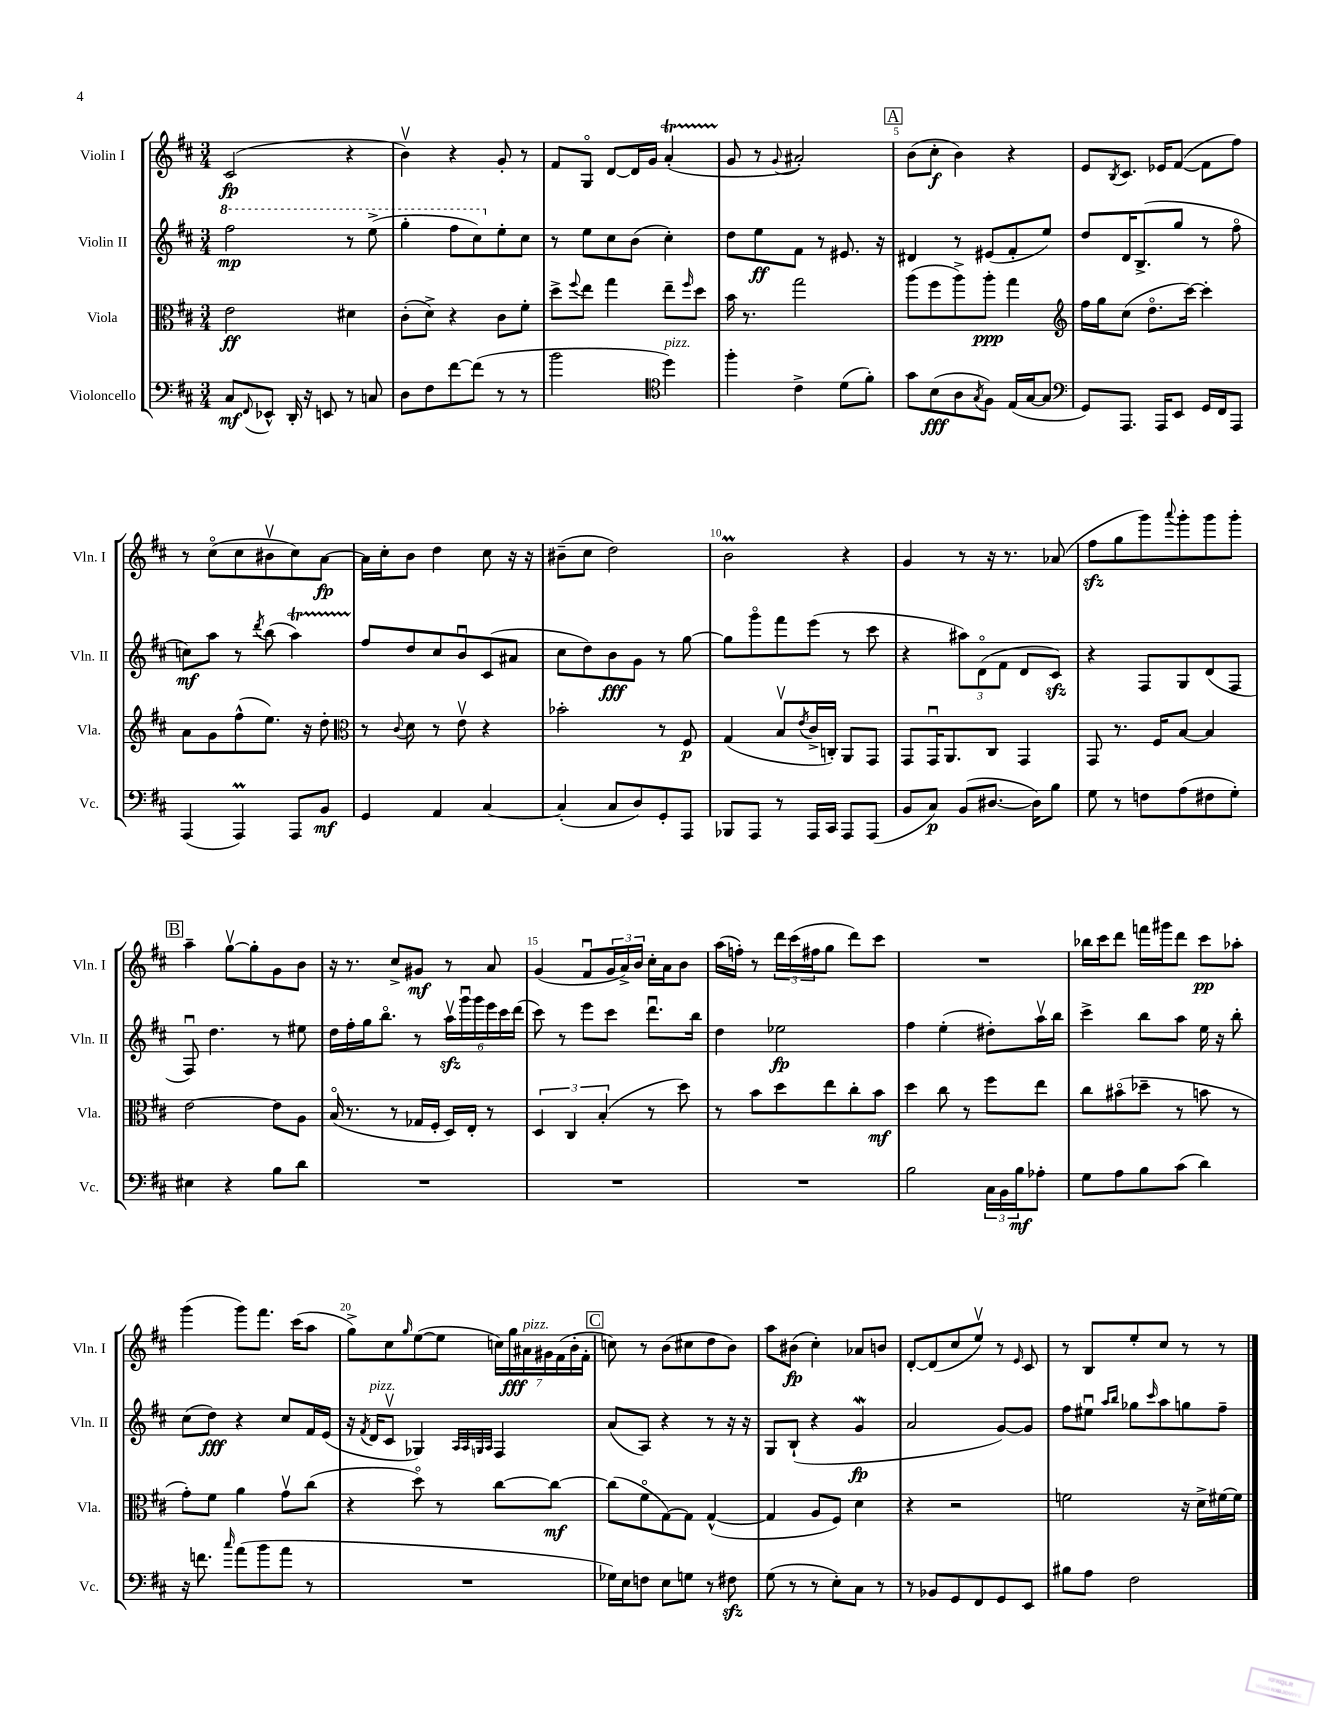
<<
\new StaffGroup <<
\new Staff = "s0" \with { instrumentName = "Violin I" shortInstrumentName = "Vln. I" } {
    \clef treble \key d \major \numericTimeSignature \time 3/4
    cis'2\fp( r4 |
    b'4\upbow) r4 g'8-. r8 |
    fis'8 g8\flageolet d'8~ d'16 g'16 a'4-.\startTrillSpan( |
    g'8\stopTrillSpan r8 \appoggiatura { g'8 } ais'2-.) |
    \mark \markup { \box "A" } b'8( cis''8-.\f b'4) r4 |
    e'8 \acciaccatura { b8 } cis'8. ees'16 fis'8~( fis'8 fis''8) |
    r8 cis''8\flageolet( cis''8 bis'8\upbow cis''8) a'8~\fp |
    a'16 cis''16-. b'8 d''4 cis''8 r16 r16 |
    bis'8--( cis''8 d''2) |
    b'2\prall r4 |
    g'4 r8 r16 r8. aes'8( |
    fis''8\sfz g''8 g'''8) \appoggiatura { a'''8 } g'''8-. g'''8 g'''8-. |
    \mark \markup { \box "B" } a''4-- g''8~\upbow g''8-. g'8 b'8 |
    r16 r8. cis''8-> gis'8\mf r8 a'8 |
    g'4( fis'8\downbow \tuplet 3/2 { g'16 a'16->) b'16 } cis''16-. a'16 b'8 |
    a''16( f''16-.) r8 \tuplet 3/2 { d'''16 cis'''16( fis''16 } g''8 d'''8) cis'''8 |
    R2. |
    bes''16 cis'''16 d'''8 f'''16 gis'''16 d'''8 cis'''8\pp aes''8-. |
    g'''4( g'''8) fis'''8. cis'''16( a''8 |
    g''8->) cis''8 \grace { g''16 } e''8~( e''8 \tuplet 7/4 { c''16) g''16\fff ais'16^\markup { \italic "pizz." } gis'16 fis'16( b'16-. fis'16-. } |
    \mark \markup { \box "C" } c''8) r8 b'8( cis''8 d''8 b'8) |
    a''8 bis'8\fp( cis''4-.) aes'8 b'8 |
    d'8~-. d'8( cis''8 e''8\upbow) r8 \grace { e'16 } cis'8 |
    r8 b8 e''8-. cis''8 r8 r8 \bar "|." |
}
\new Staff = "s1" \with { instrumentName = "Violin II" shortInstrumentName = "Vln. II" } {
    \clef treble \key d \major \numericTimeSignature \time 3/4
    \ottava #1 fis'''2\mp r8 e'''8->( |
    g'''4-. fis'''8 cis'''8) \ottava #0 e''8-. cis''8 |
    r8 e''8 cis''8 b'8( cis''4-.) |
    d''8 e''8\ff fis'8 r8 eis'8. r16 |
    \mark \markup { \box "A" } dis'4 r8 eis'8( fis'8-. e''8) |
    d''8 d'16 b8.->( g''8 r8 fis''8\flageolet |
    c''8\mf) a''8 r8 \acciaccatura { d'''8 } b''8( a''4\startTrillSpan) |
    fis''8\stopTrillSpan d''8 cis''8 b'8\downbow cis'8( ais'8 |
    cis''8 d''8) b'8\fff g'8 r8 g''8~ |
    g''8 g'''8\flageolet fis'''8 e'''8( r8 cis'''8 |
    r4 \tuplet 3/2 { ais''8) d'8\flageolet( fis'8 } d'8 cis'8\sfz) |
    r4 fis8 g8 d'8( fis8 |
    \mark \markup { \box "B" } fis8\downbow) d''4. r8 eis''8 |
    d''16 fis''16-. g''16 b''8.\flageolet r8 \tuplet 6/4 { a''16\upbow\sfz g'''16\downbow g'''16 e'''16 cis'''16 d'''16( } |
    cis'''8) r8 e'''8 cis'''8 d'''8.\downbow b''16 |
    d''4 ees''2\fp |
    fis''4 e''4-.( dis''8-.) a''16\upbow b''16 |
    cis'''4-> b''8 a''8 e''16 r16 b''8-. |
    cis''8( d''8\fff) r4 cis''8 fis'16 e'16( |
    r16 \acciaccatura { fis'8 } d'16^\markup { \italic "pizz." } cis'8\upbow ges4) \grace { a32 a32 g32 a32 } fis4 |
    \mark \markup { \box "C" } a'8( a8) r4 r8 r16 r16 |
    g8 b8-!( r4 g'4\mordent\fp |
    a'2 g'8~) g'8 |
    fis''8 eis''8\downbow \grace { a''16 b''16 } ges''8 \grace { cis'''16 } a''8 g''8 fis''8-- \bar "|." |
}
\new Staff = "s2" \with { instrumentName = "Viola" shortInstrumentName = "Vla." } {
    \clef alto \key d \major \numericTimeSignature \time 3/4
    e'2\ff dis'4 |
    cis'8-.( d'8->) r4 cis'8 fis'8-. |
    d''8-> \appoggiatura { fis''8 } e''8 g''4 e''8-- \grace { fis''16 } d''8 |
    b'16 r8. g''2 |
    \mark \markup { \box "A" } a''8( fis''8 a''8->) a''8-.\ppp g''4 |
    \clef treble fis''16 g''16 cis''8( d''8.\flageolet cis'''16~) cis'''4-. |
    a'8 g'8 fis''8-^( e''8.) r16 d''8-. |
    \clef alto r8 \appoggiatura { cis'8 } d'8 r8 e'8\upbow r4 |
    bes'2-. r8 fis8\p |
    g4( b8\upbow \acciaccatura { e'8 } cis'16-> c16-.) a,8 g,8 |
    g,8 g,16\downbow a,8. cis8 g,4 |
    g,8 r8. fis16 b8~ b4 |
    \mark \markup { \box "B" } e'2~ e'8 a8 |
    b16\flageolet( r8. r8 ges16 fis16-. d16) e16-. r8 |
    \tuplet 3/2 { d4 cis4 b4-.( } r8 d''8) |
    r8 b'8 d''8 e''8 cis''8-. b'8\mf |
    d''4 cis''8 r8 fis''8 e''8 |
    cis''8 bis'8\flageolet( des''8-- r8 b'8 r8 |
    g'8-.) fis'8 a'4 g'8\upbow cis''8( |
    r4 d''8\flageolet) r8 cis''8~ cis''8~\mf |
    \mark \markup { \box "C" } cis''8( fis'8\flageolet g8~) g8 g4~-^( |
    g4 a8 fis8) d'4 |
    r4 r2 |
    f'2 r16 d'16-> fis'16~ fis'16 \bar "|." |
}
\new Staff = "s3" \with { instrumentName = "Violoncello" shortInstrumentName = "Vc." } {
    \clef bass \key d \major \numericTimeSignature \time 3/4
    cis8\mf \appoggiatura { fis,8 } ees,8-^ d,16-. r16 e,8 r8 c8 |
    d8 fis8 fis'8~ fis'8( r8 r8 |
    b'2 \clef tenor d''4^\markup { \italic "pizz." }) |
    fis''4-. cis'4-> d'8( fis'8-.) |
    \mark \markup { \box "A" } g'8 b8\fff( a8 \acciaccatura { g8 } fis8) e16( g16~ g8 |
    \clef bass g,8) a,,8. a,,16 e,8 g,16 fis,16 a,,8 |
    a,,4( a,,4\prall) a,,8 b,8\mf |
    g,4 a,4 cis4~ |
    cis4-.( cis8 d8) g,8-. a,,8 |
    bes,,8 a,,8 r8 a,,16 cis,16 a,,8 a,,8( |
    b,8 cis8\p) b,8( dis8.~ dis16) b8 |
    g8 r8 f8 a8( fis8 g8-.) |
    \mark \markup { \box "B" } eis4 r4 b8 d'8 |
    R2. |
    R2. |
    R2. |
    b2 \tuplet 3/2 { cis16 b,16 b16\mf } aes8-. |
    g8 a8 b8 cis'8( d'4) |
    r16 f'8. \grace { cis''16 } a'8( b'8 a'8 r8 |
    R2. |
    \mark \markup { \box "C" } ges16) e16 f8 e8 g8 r8 fis8\sfz |
    g8( r8 r8 e8-.) cis8 r8 |
    r8 bes,8 g,8 fis,8 g,8 e,8 |
    bis8 a8 fis2 \bar "|." |
}
>>
>>
\layout { \context { \Score \override BarNumber.break-visibility = ##(#f #t #t) barNumberVisibility = #(every-nth-bar-number-visible 5) } }
